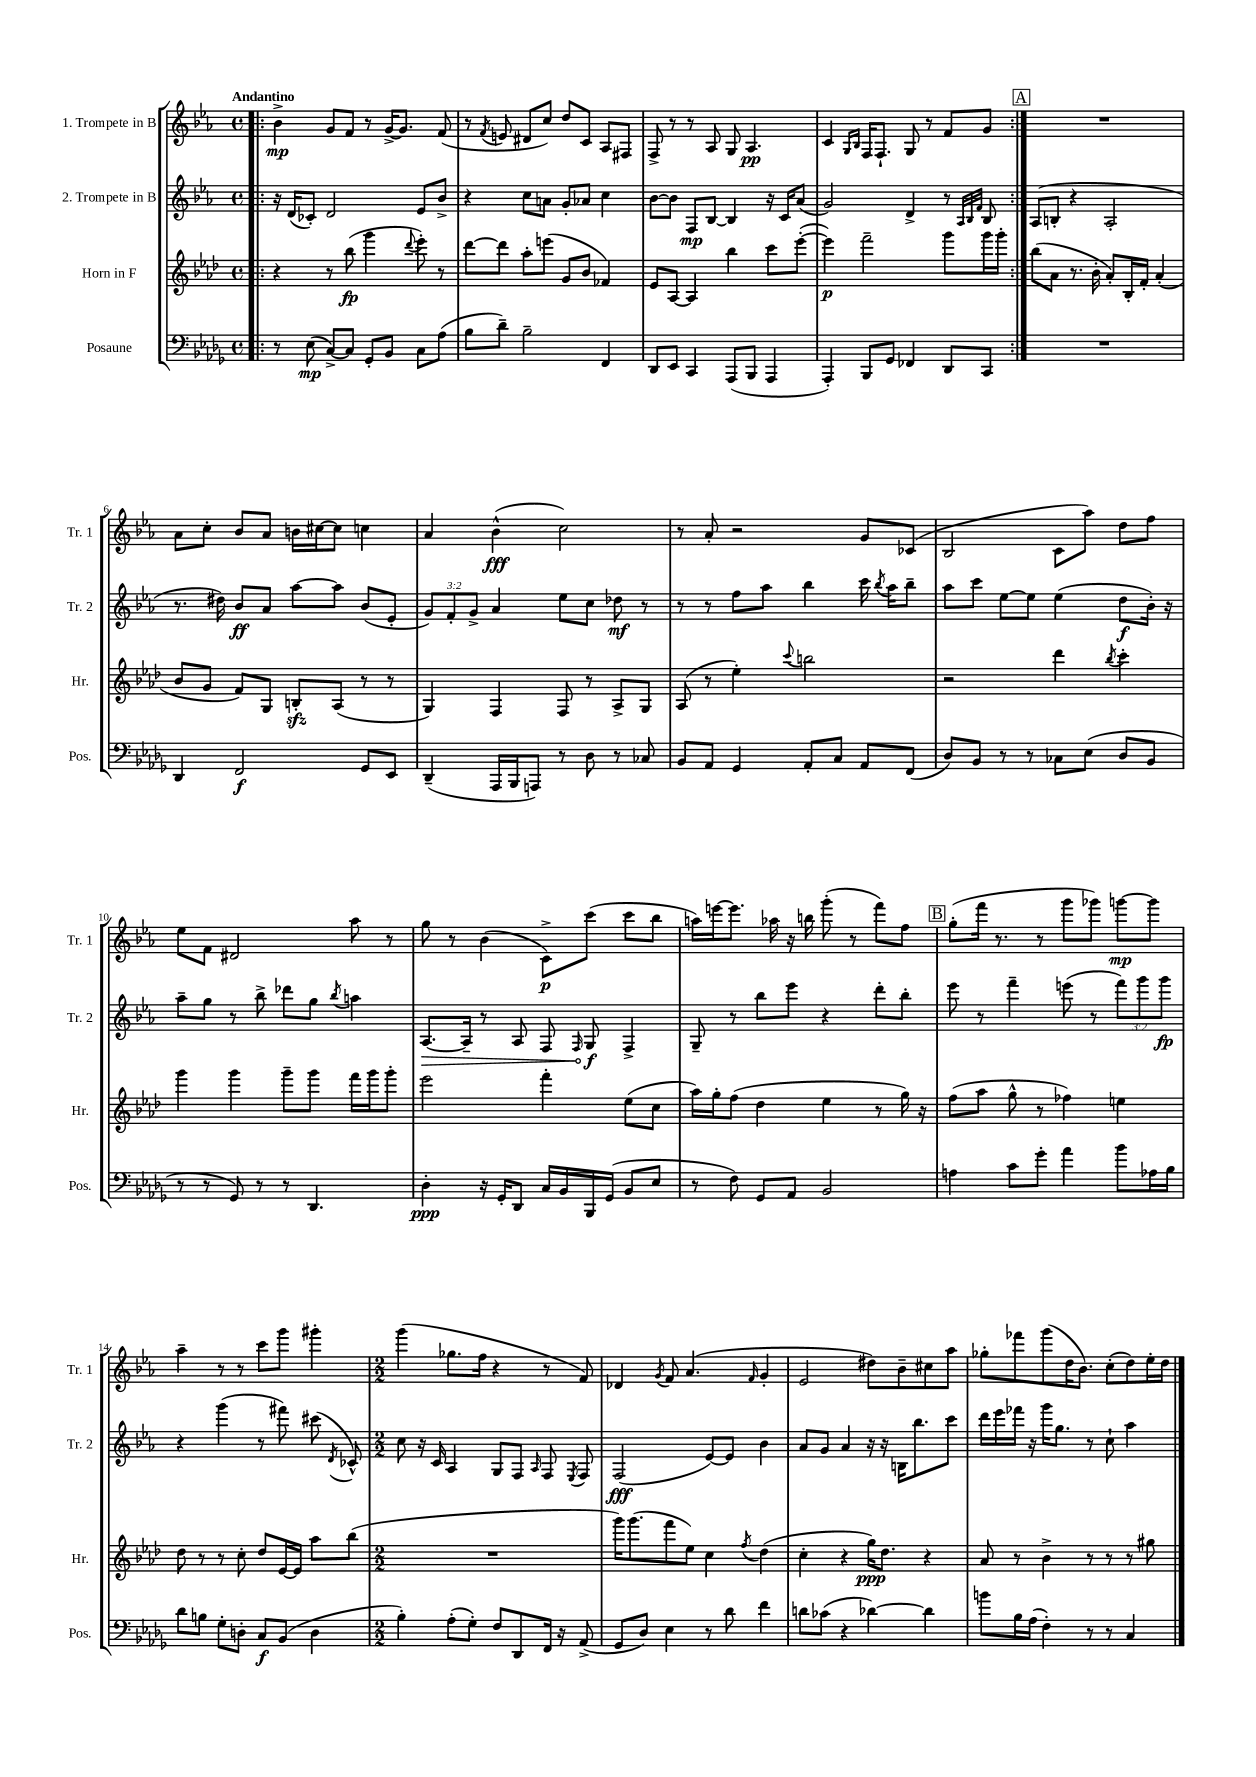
<<
\new StaffGroup <<
\new Staff = "s0" \with { instrumentName = "1. Trompete in B" shortInstrumentName = "Tr. 1" } {
    \clef treble \key ees \major \defaultTimeSignature \time 4/4 \tempo "Andantino"
    \autoBeamOff \repeat volta 2 { \bar ".|:" bes'4->\mp g'8[ f'8] r8 g'16[~-> g'8.] f'8( |
    r8 \acciaccatura { f'8 } e'8 dis'8[ c''8]) d''8[ c'8] aes8[ fis8] |
    f8-> r8 r8 aes8 g8 aes4.\pp |
    c'4 \grace { g16[ bes16] } f16[ f8.]-! g8 r8 f'8[ g'8] | }
    \mark \markup { \box "A" } R1 |
    aes'8[ c''8]-. bes'8[ aes'8] b'16[ cis''16~ cis''8] c''4 |
    aes'4 bes'4-^\fff( c''2) |
    r8 aes'8-. r2 g'8[ ces'8]( |
    bes2 c'8[ aes''8]) d''8[ f''8] |
    ees''8[ f'8] dis'2 aes''8 r8 |
    g''8 r8 bes'4( c'8[->\p) c'''8]( c'''8[ bes''8] |
    a''16[) e'''16~ e'''8.] aes''16 r16 b''16 g'''8-.( r8 f'''8[) f''8] |
    \mark \markup { \box "B" } g''8[-.( f'''16] r8. r8 g'''8[ ges'''8]) g'''8[~\mp g'''8] |
    aes''4-- r8 r8 c'''8[ g'''8] gis'''4-. |
    \numericTimeSignature \time 2/2 g'''4( ges''8.[ f''16] r4 r8 f'8) |
    des'4 \acciaccatura { g'8 } f'8 aes'4.( \grace { f'16 } g'4-. |
    ees'2 dis''8[) bes'8-- cis''8 aes''8] |
    ges''8[-. fes'''8 g'''8( d''16 bes'8.]) c''8[-.( d''8) ees''16-. d''16] \bar "|." |
}
\new Staff = "s1" \with { instrumentName = "2. Trompete in B" shortInstrumentName = "Tr. 2" } {
    \clef treble \key ees \major \defaultTimeSignature \time 4/4 \override Staff.TupletNumber.text = #tuplet-number::calc-fraction-text
    \autoBeamOff \repeat volta 2 { \bar ".|:" r16 d'16[( ces'8]-.) d'2 ees'8[ bes'8]-> |
    r4 c''8[ a'8] g'8[-. aes'8] c''4 |
    bes'8[~ bes'8] f8[\mp bes8]~ bes4 r16 c'16[ aes'8]( |
    g'2) d'4-> r8 \grace { aes32[ bes32 f'32] } bes8 | }
    \mark \markup { \box "A" } aes8[( b8]-. r4 aes2-. |
    r8. dis''16) bes'8[\ff aes'8] aes''8[~ aes''8] bes'8[( ees'8]-. |
    \tuplet 3/2 { g'8[) f'8-. g'8]-> } aes'4 ees''8[ c''8] des''8\mf r8 |
    r8 r8 f''8[ aes''8] bes''4 c'''16 \acciaccatura { bes''8 } aes''16[ bes''8]-- |
    aes''8[ c'''8] ees''8[~ ees''8] ees''4( d''8[\f bes'16]-.) r16 |
    aes''8[-- g''8] r8 bes''8-> des'''8[ g''8] \acciaccatura { bes''8 } a''4 |
    \once \override Hairpin.circled-tip = ##t aes8.[~\> aes16]-- r8 aes8 f8 \grace { f16 } g8\f\! f4-> |
    g8-- r8 bes''8[ ees'''8] r4 d'''8[-. bes''8]-. |
    \mark \markup { \box "B" } ees'''8 r8 f'''4-- e'''8( r8 \tuplet 3/2 { f'''8[) g'''8 g'''8]\fp } |
    r4 g'''4( r8 fis'''8) cis'''8( \acciaccatura { d'8 } ces'8-^) |
    \numericTimeSignature \time 2/2 c''8 r16 c'16 aes4 g8[ f8] \grace { aes16 } f8 \acciaccatura { ees8 } f8 |
    f2\fff( ees'8[~) ees'8] bes'4 |
    aes'8[ g'8] aes'4 r16 r16 b16[ bes''8. c'''8] |
    d'''16[ ees'''16 fes'''16] r16 g'''16[ g''8.] r8 c''8-! aes''4 \bar "|." |
}
\new Staff = "s2" \with { instrumentName = "Horn in F" shortInstrumentName = "Hr." } {
    \clef treble \key aes \major \defaultTimeSignature \time 4/4
    \autoBeamOff \repeat volta 2 { \bar ".|:" r4 r8 bes''8\fp( g'''4 \appoggiatura { des'''8 } ees'''8-.) r8 |
    des'''8[~ des'''8] aes''8[-. e'''8]( g'8[ bes'8] fes'4) |
    ees'8[ aes8]~ aes4 bes''4 c'''8[ ees'''8]~-.( |
    ees'''4\p) f'''2-- g'''8[ g'''16 g'''16]-. | }
    \mark \markup { \box "A" } bes''8[( aes'8] r8. bes'16-. aes'8[-.) bes16-. f'16]-. aes'4-.( |
    bes'8[ g'8] f'8[) g8] b8[-.\sfz aes8]( r8 r8 |
    g4) f4 f8 r8 aes8[-> g8] |
    aes8( r8 ees''4-.) \appoggiatura { c'''8 } b''2 |
    r2 des'''4 \acciaccatura { bes''8 } c'''4-. |
    g'''4 g'''4 g'''8[-- g'''8] f'''16[ g'''16 g'''8]-. |
    ees'''2 f'''4-. ees''8[( c''8] |
    aes''16[) g''16-. f''8]( des''4 ees''4 r8 g''16) r16 |
    \mark \markup { \box "B" } f''8[( aes''8] g''8-^ r8 fes''4) e''4 |
    des''8 r8 r8 c''8-. des''8[ ees'16~ ees'16] aes''8[ bes''8]( |
    \numericTimeSignature \time 2/2 R1 |
    g'''16[) g'''8.( f'''8 ees''8]) c''4 \acciaccatura { f''8 } des''4( |
    c''4-. r4 g''16[\ppp) des''8.] r4 |
    aes'8 r8 bes'4-> r8 r8 r8 gis''8 \bar "|." |
}
\new Staff = "s3" \with { instrumentName = "Posaune" shortInstrumentName = "Pos." } {
    \clef bass \key des \major \defaultTimeSignature \time 4/4
    \autoBeamOff \repeat volta 2 { \bar ".|:" r8 ees8\mp( c8[~->) c8] ges,8[-. bes,8] c8[ aes8]( |
    bes8[ des'8]--) bes2-- f,4 |
    des,8[ ees,8] c,4 aes,,8[( bes,,8] aes,,4 |
    aes,,4-.) bes,,8[ ges,8] fes,4 des,8[ c,8] | }
    \mark \markup { \box "A" } R1 |
    des,4 f,2\f ges,8[ ees,8] |
    des,4--( aes,,16[ bes,,16 a,,8]) r8 des8 r8 ces8 |
    bes,8[ aes,8] ges,4 aes,8[-. c8] aes,8[ f,8]( |
    des8[) bes,8] r8 r8 ces8[ ees8]( des8[ bes,8] |
    r8 r8 ges,8) r8 r8 des,4. |
    des4-.\ppp r16 ges,16[-. des,8] c16[ bes,16 bes,,16 ges,16]( bes,8[ ees8] |
    r8 f8) ges,8[ aes,8] bes,2 |
    \mark \markup { \box "B" } a4 c'8[ ges'8]-. aes'4 bes'8[ aes16 bes16] |
    des'8[ b8] ges8[-. d8]-. c8[\f bes,8]( d4 |
    \numericTimeSignature \time 2/2 bes4-.) aes8[-.( ges8]-.) f8[ des,8 f,16] r16 aes,8->( |
    ges,8[ des8]) ees4 r8 des'8 f'4 |
    d'8[ ces'8]( r4 des'4~) des'4 |
    b'8[ bes16 aes16]( f4-.) r8 r8 c4 \bar "|." |
}
>>
>>
